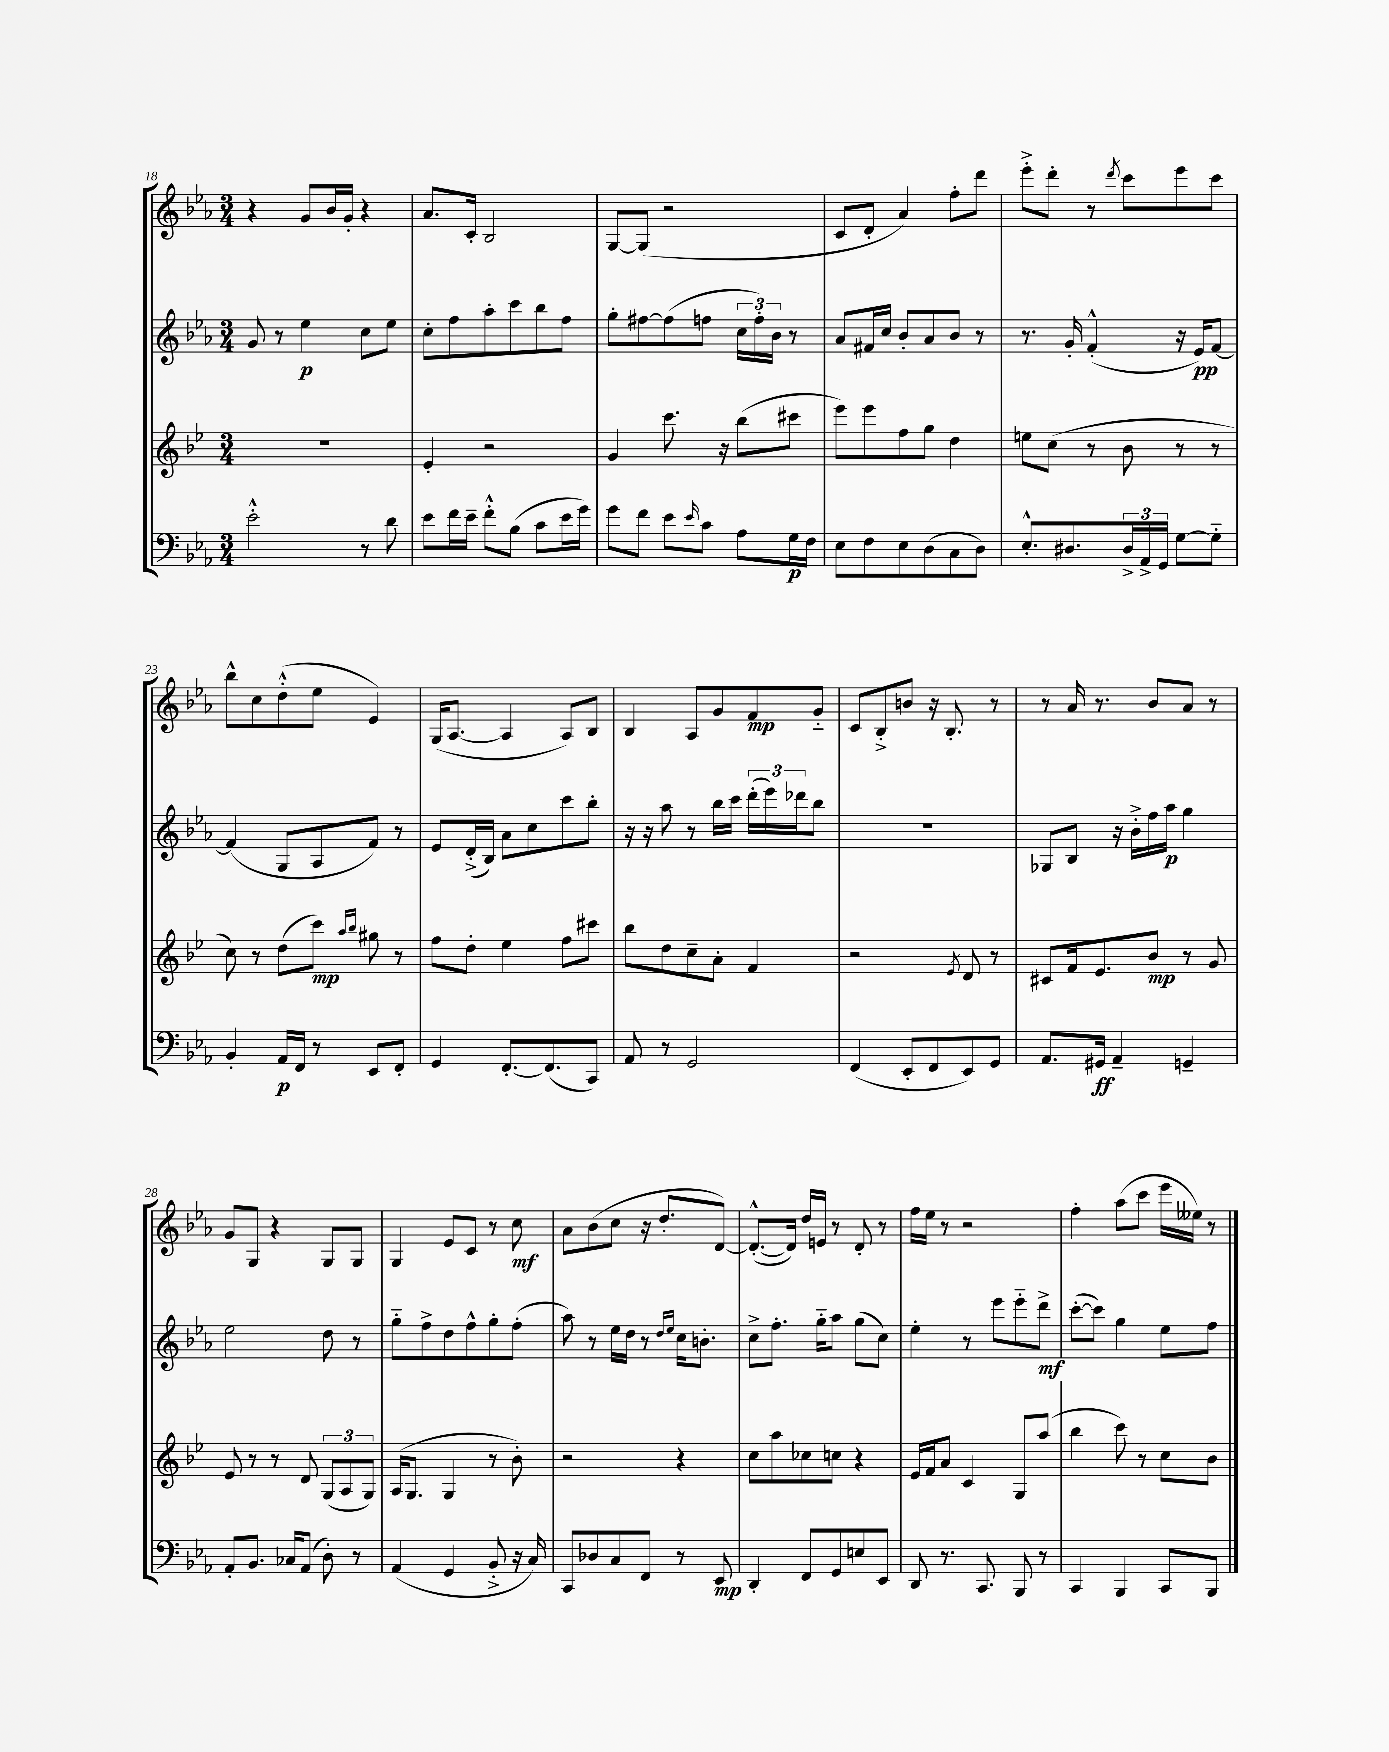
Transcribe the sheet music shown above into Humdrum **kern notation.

**kern	**kern	**kern	**kern
*staff4	*staff3	*staff2	*staff1
*clefF4	*clefG2	*clefG2	*clefG2
*k[b-e-a-]	*k[b-e-]	*k[b-e-a-]	*k[b-e-a-]
*M3/4	*M3/4	*M3/4	*M3/4
2e-'^^	2.r	8g	4r
.	.	8r	.
.	.	4ee-	8g
.	.	.	16b-
.	.	.	16g'
8r	.	8cc	4r
8d	.	8ee-	.
=	=	=	=
8e-	4e-'	8cc'	8.a-
16f	.	8ff	.
16e-~	.	.	16c'
8f'^^	2r	8aa-'	2B-
(8B-	.	8ccc	.
8c	.	8bb-	.
16e-	.	8ff	.
16g)	.	.	.
=	=	=	=
8g	4g	8gg'	[8G
8f	.	[8ff#	(8G]
8e-	8.ccc	(8ff#]	2r
16qqe-	.	.	.
8c	.	8ff	.
.	16r	.	.
8A-	(8bb-	24cc	.
.	.	24ff')	.
.	.	24b-	.
16G	8ccc#	8r	.
16F	.	.	.
=	=	=	=
8E-	8eee-)	8a-	8c
8F	8eee-	16f#	8d'
.	.	16cc	.
8E-	8ff	8b-'	4a-)
(8D	8gg	8a-	.
8C	4dd	8b-	8ff'
8D)	.	8r	8ddd
=	=	=	=
8.E-'^^	8ee	8.r	8eee-'^
.	(8cc	.	8ddd'
8.D#	.	16g'	.
.	8r	(4f'^^	8r
.	.	.	8qddd
24D#^	8b-	.	8ccc
24AA-^	.	.	.
24GG	.	.	.
[8G	8r	16r	8eee-
.	.	16e-)	.
8G'~]	8r	[8f	8ccc
=	=	=	=
4BB-'	8cc)	(4f]	8bb-^^
.	8r	.	8cc
16AA-	(8dd	8G	(8dd'^^
16FF	.	.	.
8r	8ccc)	8A-	8ee-
.	16qqaa	.	.
.	16qqbb-	.	.
8EE-	8gg#	8f)	4e-)
8FF'	8r	8r	.
=	=	=	=
4GG	8ff	8e-	(16G
.	.	.	[8.A-
.	8dd'	(16d'^	.
.	.	16B-)	.
[8.FF'	4ee-	8a-	4A-]
.	.	8cc	.
(8.FF]	.	.	.
.	8ff	8ccc	8A-)
8CC)	8ccc#	8bb-'	8B-
=	=	=	=
8AA-	8bb-	16r	4B-
.	.	16r	.
8r	8dd	8aa-	.
2GG	8cc~	8r	8A-
.	8a'	16bb-	8g
.	.	16ccc	.
.	4f	(24ddd'	8f
.	.	24eee-)	.
.	.	24ddd-	.
.	.	8bb-	8g'~
=	=	=	=
(4FF	2r	2.r	8c
.	.	.	8B-'^
8EE-'	.	.	8b
8FF	.	.	16r
.	.	.	8.B-'
.	8qe-	.	.
8EE-)	8d	.	.
8GG	8r	.	8r
=	=	=	=
8.AA-	8c#	8G-	8r
.	16f	8B-	16a-
16GG#	8.e-	.	8.r
4AA-~	.	16r	.
.	.	16b-'^	.
.	8b-	16ff	8b-
.	.	16aa-	.
4GG~	8r	4gg	8a-
.	8g	.	8r
=	=	=	=
8AA-'	8e-	2ee-	8g
8.BB-	8r	.	8G
.	8r	.	4r
16C-	.	.	.
(8AA-	8d	.	.
8D')	(12G	8dd	8G
.	12A	.	.
8r	.	8r	8G
.	12G)	.	.
=	=	=	=
(4AA-	(16A	8gg'~	4G
.	8.G	.	.
.	.	8ff^	.
4GG	4G	8dd	8e-
.	.	8ff^^	8c
8BB-'^	8r	8gg'	8r
16r	8b-')	(8ff'	8cc
16C)	.	.	.
=	=	=	=
8CC	2r	8aa-)	8a-
8D-	.	8r	(8b-
8C	.	16ee-	8cc
.	.	16dd	.
8FF	.	8r	16r
.	.	.	8.dd'
.	.	16qqdd	.
.	.	16qqee-	.
8r	4r	16cc	.
.	.	8.b'	.
8EE-	.	.	[8d)
=	=	=	=
4DD'	8cc	8cc^	(8.d'^^_
.	8aa	8.ff'	.
.	.	.	16d])
8FF	8cc-	.	16dd
.	.	16gg'~	16e
8GG	8cc	8aa-	8r
8E	4r	(8gg	8d'
8EE-	.	8cc)	8r
=	=	=	=
8DD	16e-	4ee-'	16ff
.	16f	.	16ee-
8.r	8a	.	8r
.	4c	8r	2r
8.CC	.	.	.
.	.	8eee-	.
8BBB-	8G	8eee-'~	.
8r	(8aa	8ddd^	.
=	=	=	=
4CC	4bb-	([8ccc'	4ff'
.	.	8ccc])	.
4BBB-	8ccc)	4gg	(8aa-
.	8r	.	8ccc
8CC	8cc	8ee-	16eee-
.	.	.	16ee--)
8BBB-	8b-	8ff	8r
==	==	==	==
*-	*-	*-	*-
